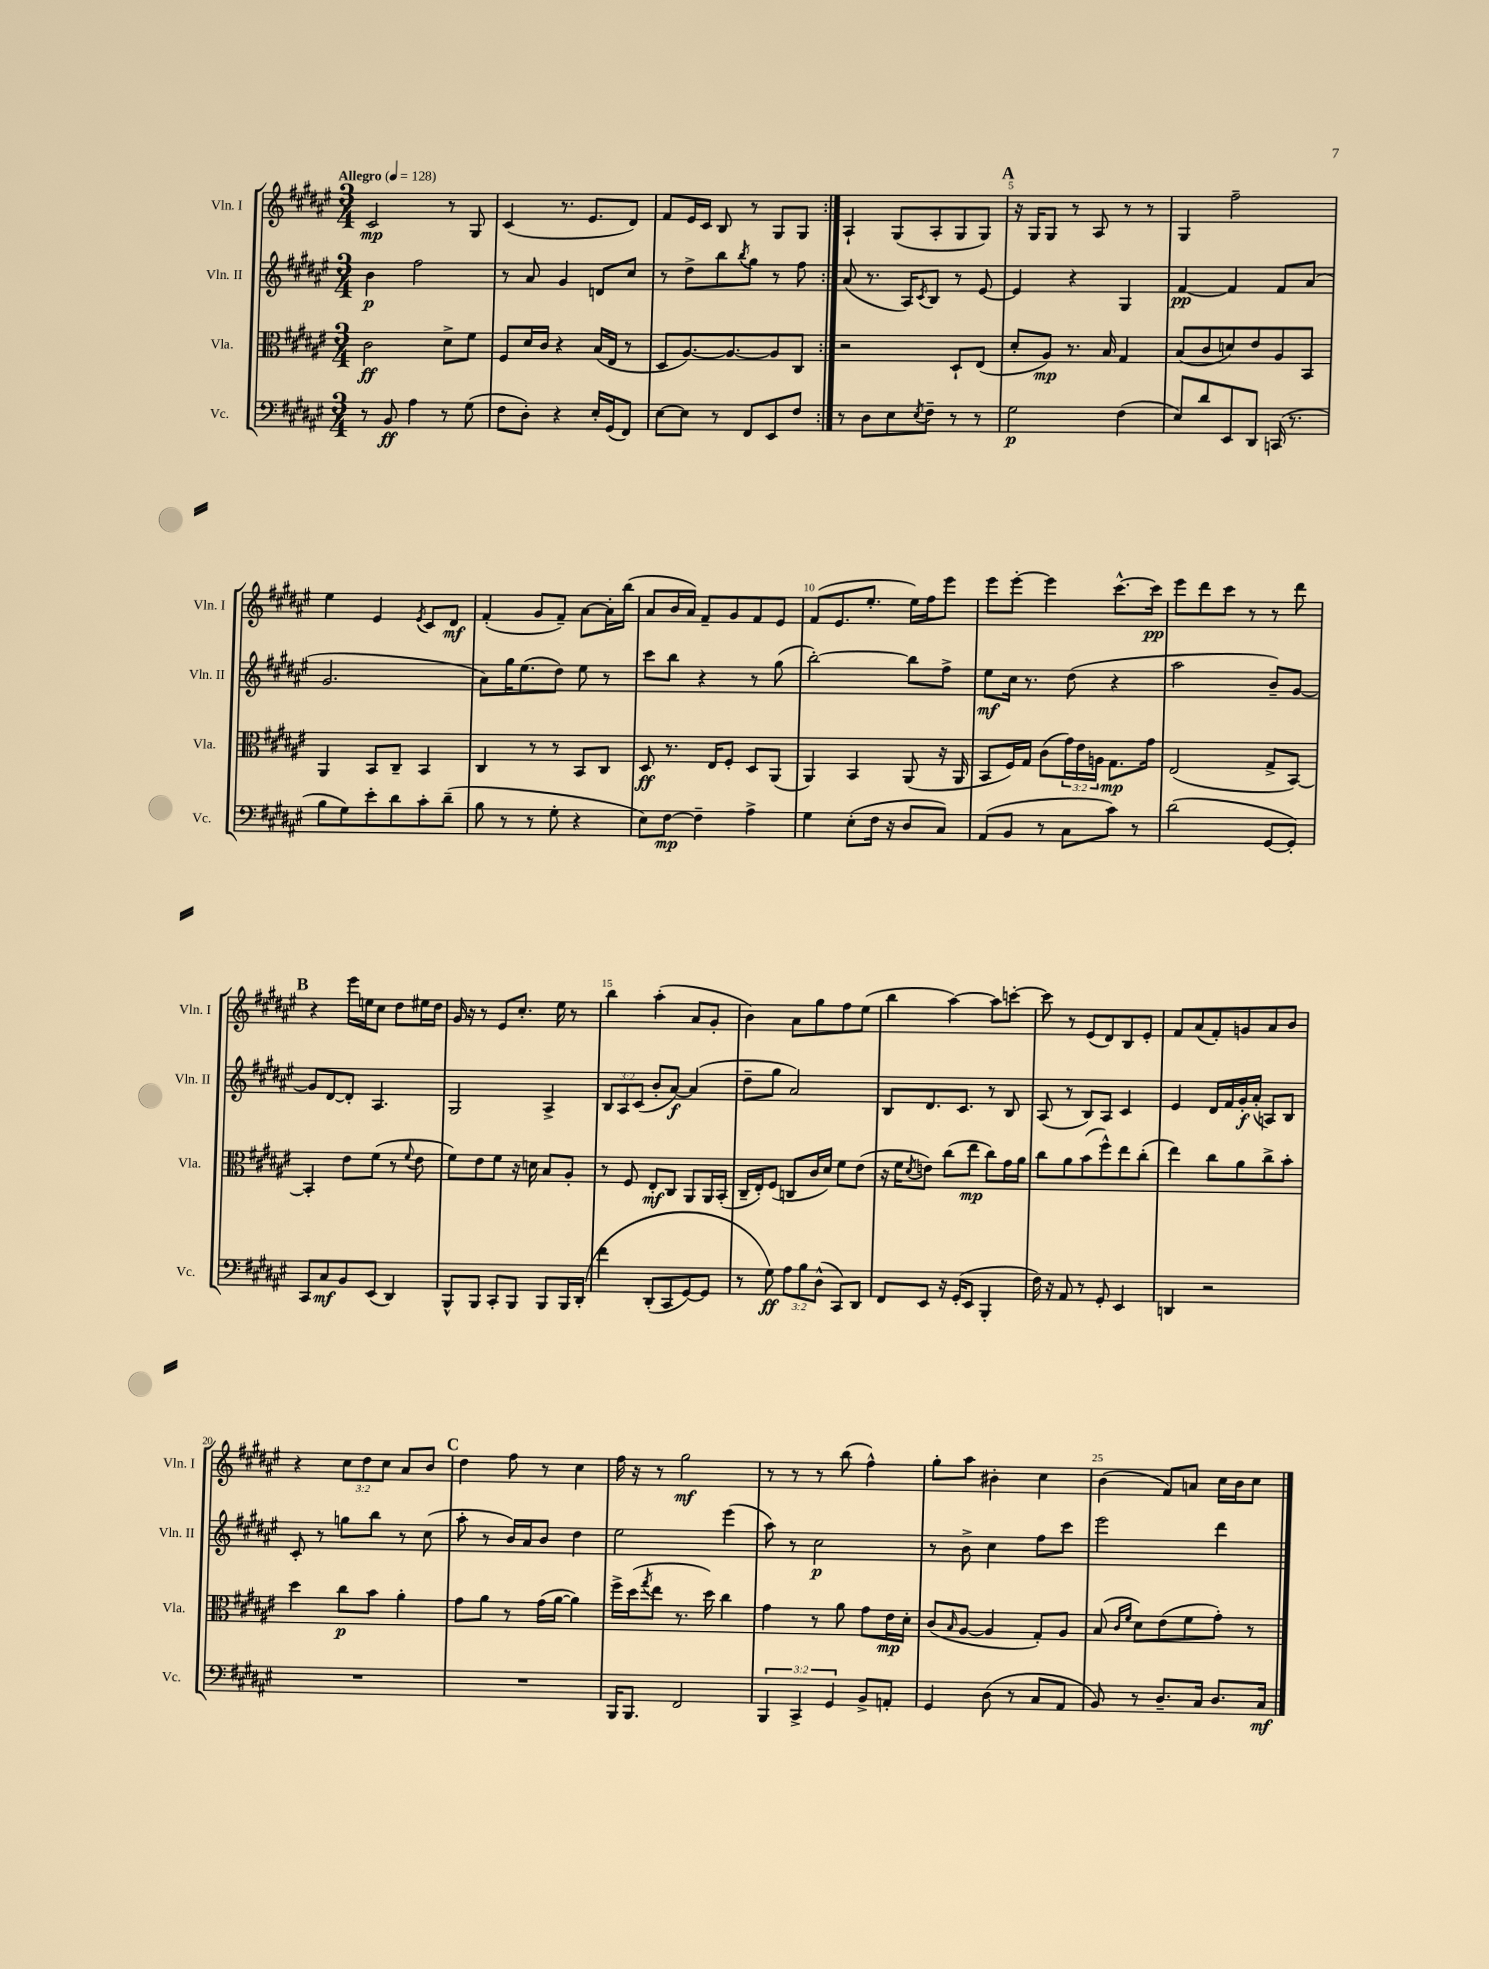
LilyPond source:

<<
\new StaffGroup <<
\new Staff = "s0" \with { instrumentName = "Vln. I" shortInstrumentName = "Vln. I" } {
    \clef treble \key fis \major \numericTimeSignature \time 3/4 \override Staff.TupletNumber.text = #tuplet-number::calc-fraction-text \tempo "Allegro" 4 = 128
    \repeat volta 2 { cis'2\mp r8 gis8 |
    cis'4( r8. eis'8. dis'8) |
    fis'8 eis'16 cis'16 b8 r8 gis8 gis8 | }
    ais4-! gis8( ais8-. gis8 gis8) |
    \mark \markup { \bold "A" } r16 gis16 gis8 r8 ais8 r8 r8 |
    gis4 fis''2-- |
    eis''4 eis'4 \acciaccatura { eis'8 } cis'8 dis'8\mf |
    fis'4-.( gis'8 fis'8--) ais'8~ ais'16-. b''16( |
    ais'8 b'16 ais'16) fis'8-- gis'8 fis'8 eis'8 |
    fis'8( eis'8. eis''8.-. eis''16) fis''16 eis'''8 |
    eis'''8 eis'''8~-. eis'''4 cis'''8.~-^ cis'''16\pp |
    eis'''8 dis'''8 cis'''8 r8 r8 dis'''8 |
    \mark \markup { \bold "B" } r4 eis'''16 e''16 cis''8 dis''8 eis''16 dis''16 |
    gis'16 r16 r8 eis'8 cis''8.-. eis''16 r8 |
    b''4 ais''4-.( ais'8 gis'8-. |
    b'4) ais'8 gis''8 fis''8 eis''8( |
    b''4 ais''4~) ais''8 c'''8~-. |
    c'''8 r8 eis'8( dis'8) b8 eis'8-. |
    fis'8 ais'8( fis'8-.) g'8 ais'8 b'8 |
    r4 \tuplet 3/2 { cis''8 dis''8 cis''8 } ais'8 b'8 |
    \mark \markup { \bold "C" } dis''4 fis''8 r8 cis''4 |
    fis''16 r16 r8 gis''2\mf |
    r8 r8 r8 b''8( fis''4-^) |
    gis''8-. ais''8 bis'4-. cis''4 |
    b'4( fis'8) a'8 cis''16 b'16 cis''8 \bar "|." |
}
\new Staff = "s1" \with { instrumentName = "Vln. II" shortInstrumentName = "Vln. II" } {
    \clef treble \key fis \major \numericTimeSignature \time 3/4 \override Staff.TupletNumber.text = #tuplet-number::calc-fraction-text
    \repeat volta 2 { b'4\p fis''2 |
    r8 ais'8 gis'4 d'8 cis''8 |
    r8 dis''8-> b''8 \acciaccatura { b''8 } gis''8 r8 fis''8 | }
    ais'8( r8. ais16) \acciaccatura { cis'8 } b8 r8 eis'8~ |
    \mark \markup { \bold "A" } eis'4 r4 gis4 |
    fis'4~\pp fis'4 fis'8 ais'8( |
    gis'2. |
    ais'8) gis''16 eis''8.( dis''8) eis''8 r8 |
    cis'''8 b''8 r4 r8 gis''8( |
    b''2~-.) b''8 fis''8-> |
    eis''8\mf cis''16 r8. dis''8( r4 |
    ais''2 b'8--) gis'8~ |
    \mark \markup { \bold "B" } gis'8 dis'8~ dis'8-. ais4. |
    gis2 ais4-> |
    \tuplet 3/2 { b8 ais8 cis'8( } b'8-. ais'8~\f) ais'4( |
    dis''8-- gis''8 ais'2) |
    b8 dis'8. cis'8. r8 b8 |
    ais8( r8 b8) ais8 cis'4 |
    eis'4 dis'16 fis'16 gis'16-.\f ais'16-.( a8) b8 |
    cis'8-. r8 g''8 b''8 r8 cis''8( |
    \mark \markup { \bold "C" } ais''8-. r8 b'16) ais'16 b'8 dis''4 |
    eis''2 eis'''4( |
    ais''8) r8 cis''2\p |
    r8 b'8-> cis''4 fis''8 cis'''8 |
    eis'''2 dis'''4 \bar "|." |
}
\new Staff = "s2" \with { instrumentName = "Vla." shortInstrumentName = "Vla." } {
    \clef alto \key fis \major \numericTimeSignature \time 3/4 \override Staff.TupletNumber.text = #tuplet-number::calc-fraction-text
    \repeat volta 2 { cis'2\ff dis'8-> fis'8 |
    fis8 dis'16 cis'16 r4 b16( eis16 r8 |
    dis8 ais8.~) ais8.~ ais8 cis8 | }
    r2 dis8-! eis8( |
    \mark \markup { \bold "A" } dis'8-. ais8\mp) r8. b16 gis4 |
    b8( cis'8 d'8) eis'8 ais8 b,8 |
    ais,4 b,8 cis8-- b,4 |
    cis4 r8 r8 b,8 cis8 |
    dis8\ff r8. eis16 fis8-. dis8 ais,8( |
    ais,4) b,4 ais,8( r16 ais,16 |
    b,8 fis16) gis16 cis'8( \tuplet 3/2 { gis'16) eis'16 a16 } gis8.\mp gis'16 |
    eis2( gis8-> b,8~) |
    \mark \markup { \bold "B" } b,4-. eis'8 fis'8( r8 \appoggiatura { fis'8 } eis'8 |
    fis'8) eis'8 fis'8 r16 d'16 b8 ais8-. |
    r8 fis8 eis8-.\mf cis8 ais,8 ais,16 b,16-.( |
    cis16-- eis16-.) fis8( c8 cis'16 dis'16) fis'8 eis'8( |
    r16 fis'16 \acciaccatura { dis'8 } e'8) cis''8( eis''8\mp cis''8) gis'16 ais'16 |
    cis''8 ais'8 b'8( fis''8-^) eis''8 cis''8-.( |
    eis''4) cis''8 ais'8 cis''8-> b'8-. |
    dis''4 cis''8\p b'8 ais'4-. |
    \mark \markup { \bold "C" } gis'8 ais'8 r8 gis'16( ais'16~ ais'4) |
    fis''16-> dis''16( \acciaccatura { gis''8 } eis''8 r8. dis''16) cis''4 |
    gis'4 r8 ais'8 gis'8 eis'16\mp dis'16-. |
    cis'8( \grace { b16 } ais8~ ais4 gis8-.) ais8 |
    b8( \grace { cis'16 fis'16 } dis'8) eis'8( fis'8 gis'8-.) r8 \bar "|." |
}
\new Staff = "s3" \with { instrumentName = "Vc." shortInstrumentName = "Vc." } {
    \clef bass \key fis \major \numericTimeSignature \time 3/4 \override Staff.TupletNumber.text = #tuplet-number::calc-fraction-text
    \repeat volta 2 { r8 b,8\ff ais4 r8 gis8( |
    fis8 dis8-.) r4 eis16-. gis,16( fis,8) |
    eis8~ eis8 r8 fis,8 eis,8 fis8 | }
    r8 dis8 eis8 \acciaccatura { eis8 } fis8-- r8 r8 |
    \mark \markup { \bold "A" } gis2\p fis4( |
    eis8) dis'8 eis,8 dis,8 c,16( r8. |
    b8 gis8) eis'8-. dis'8 cis'8-. dis'8--( |
    b8 r8 r8 gis8-. r4 |
    eis8) fis8~\mp fis4-- ais4-> |
    gis4 eis8-.( fis16 r16 dis8 cis8) |
    ais,8( b,8 r8 cis8 cis'8) r8 |
    dis'2( gis,8~ gis,8-.) |
    \mark \markup { \bold "B" } cis,8 cis8\mf b,8 eis,8( dis,4) |
    b,,8-^ b,,8 cis,8-. b,,8 b,,8 b,,16 dis,16-.\( |
    fis'4 dis,8-.( cis,8 gis,8~) gis,8 |
    r8 gis8\ff\) \tuplet 3/2 { ais8 b8 dis8-^( } cis,8) dis,8 |
    fis,8 eis,8 r16 gis,16-.( eis,8 b,,4-. |
    fis16) r16 ais,8 r8 gis,8-. eis,4 |
    d,4 r2 |
    R2. |
    \mark \markup { \bold "C" } R2. |
    b,,16 b,,8. fis,2 |
    \tuplet 3/2 { b,,4 cis,4-> gis,4 } b,8-> a,8-. |
    gis,4 dis8( r8 cis8 ais,8 |
    b,8) r8 dis8.-- cis16 dis8. cis16\mf \bar "|." |
}
>>
>>
\layout { \context { \Score \override BarNumber.break-visibility = ##(#f #t #t) barNumberVisibility = #(every-nth-bar-number-visible 5) } }
